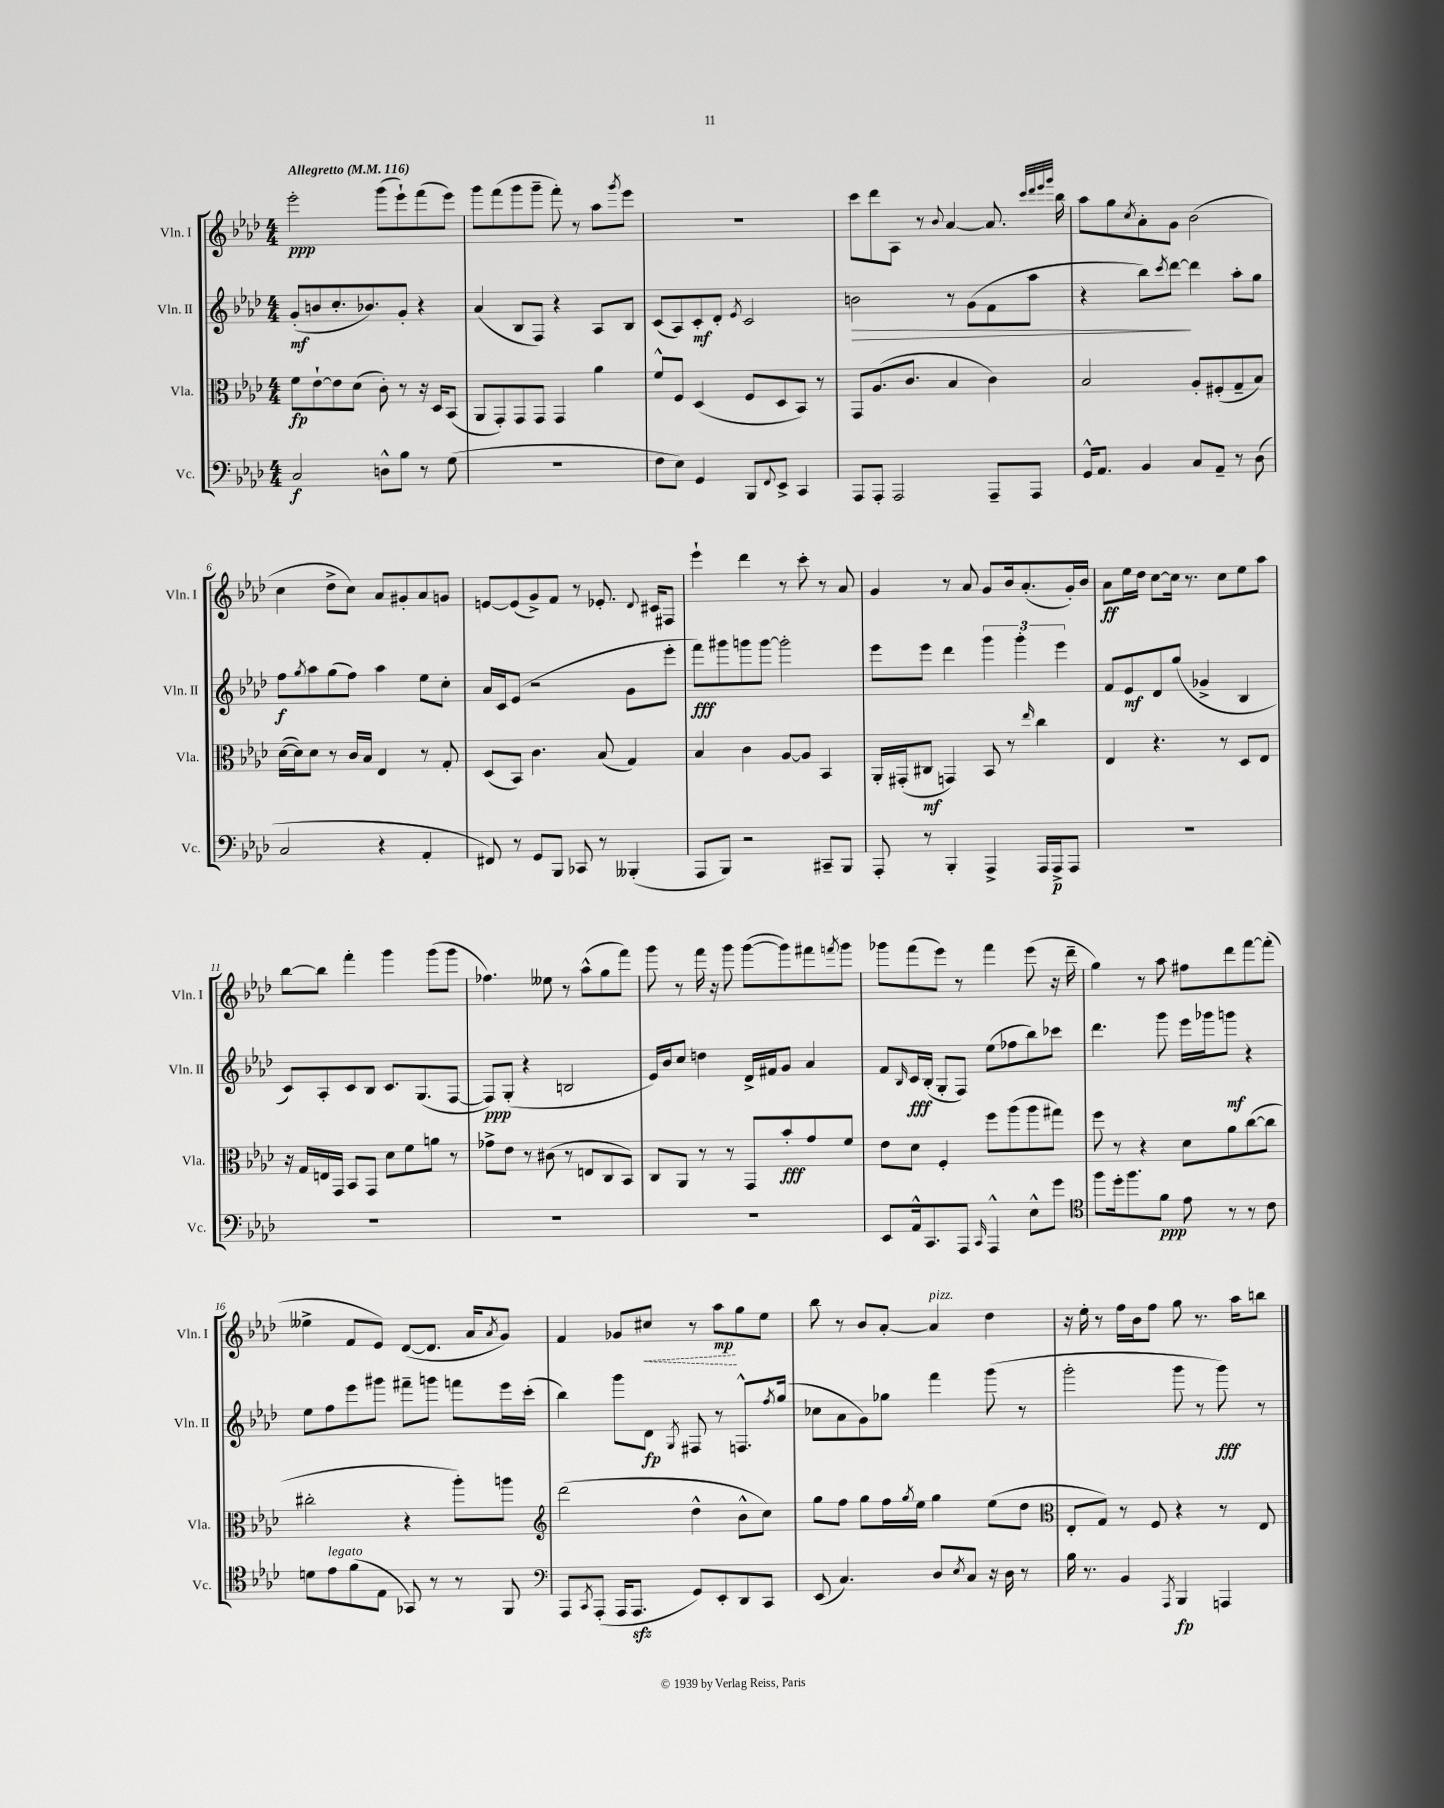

**kern	**dynam	**kern	**dynam	**kern	**dynam	**kern	**dynam
*part4	*part4	*part3	*part3	*part2	*part2	*part1	*part1
*staff4	*staff4	*staff3	*staff3	*staff2	*staff2	*staff1	*staff1
*I"Vc.	*	*I"Vla.	*	*I"Vln. II	*	*I"Vln. I	*
*I'Vc.	*	*I'Vla.	*	*I'Vln. II	*	*I'Vln. I	*
*clefF4	*	*clefC3	*	*clefG2	*	*clefG2	*
*k[b-e-a-d-]	*	*k[b-e-a-d-]	*	*k[b-e-a-d-]	*	*k[b-e-a-d-]	*
*M4/4	*	*M4/4	*	*M4/4	*	*M4/4	*
*MM116	*	*MM116	*	*MM116	*	*MM116	*
=1	=1	=1	=1	=1	=1	=1	=1
!	!	!	!	!	!	!LO:TX:a:B:t=Allegretto	!
2C/	f	8f\L	fp	(8g'/L	mf	2eee-'\	ppp
.	.	[8e-`\	.	8bn/	.	.	.
.	.	8e-\]	.	8.cc'/	.	.	.
.	.	(8d-\J	.	.	.	.	.
.	.	.	.	8.b-X/)	.	.	.
8Dn^^\L	.	8c'\)	.	.	.	(8ggg\L	.
8B-\J	.	8r	.	8g'/J	.	8eee-`\)	.
8r	.	16r	.	4r	.	(8fff\	.
.	.	16D-/KL	.	.	.	.	.
(8G\	.	(8BB-/J	.	.	.	8eee-\J)	.
=2	=2	=2	=2	=2	=2	=2	=2
1r	.	8AA-/L	.	(4a-/	.	8ggg\L	.
.	.	8GG'/)	.	.	.	(8fff\	.
.	.	8GG/	.	8B-/L	.	8ggg\	.
.	.	8GG/J	.	8F/J)	.	8ggg~\J	.
.	.	4GG/	.	4r	.	8fff'\)	.
.	.	.	.	.	.	8r	.
.	.	4a-\	.	8A-/L	.	8aa-\L	.
.	.	.	.	.	.	8qggg/	.
.	.	.	.	8B-/J	.	8eee-\J	.
=3	=3	=3	=3	=3	=3	=3	=3
8F\L	.	8f^^/L	.	(8c/L	.	1r	.
8E-\J)	.	8F/J	.	8A-/)	.	.	.
4GG/	.	(4D-/	.	8c'/	mf	.	.
.	.	.	.	8d-'/J	.	.	.
.	.	.	.	8qe-/	.	.	.
8BBB-/L	.	8F/L	.	2c/	.	.	.
8qqFF/	.	.	.	.	.	.	.
8EE-^/J	.	8D-/	.	.	.	.	.
4CC/	.	8BB-/J)	.	.	.	.	.
.	.	8r	.	.	.	.	.
=4	=4	=4	=4	=4	=4	=4	=4
!	!	!	!	!	!LO:HP:b	!	!
8AAA-/L	.	8GG/L	.	2bn\	>	8ccc\L	.
8AAA-'/J	.	(8.A-/	.	.	.	8ddd-\	.
2AAA-/	.	.	.	.	.	8A-\J	.
.	.	8.c/J	.	.	.	.	.
.	.	.	.	.	.	8r	.
.	.	.	.	.	.	8qqb-/	.
.	.	4B-/	.	8r	.	[4a-/	.
.	.	.	.	(8g\L	.	.	.
8AAA-~/L	.	4c\)	.	8f\	.	8.a-/]	.
8AAA-/J	.	.	.	8aa-\J	.	.	.
.	.	.	.	.	.	32qqccc/LLL	.
.	.	.	.	.	.	32qqddd-/	.
.	.	.	.	.	.	32qqeee-/	.
.	.	.	.	.	.	32qqggg/JJJ	.
.	.	.	.	.	.	16bb-\	.
=5	=5	=5	=5	=5	=5	=5	=5
16GG^^/KL	.	2B-/	.	4r	.	8aa-\L	.
8.AA-/J	.	.	.	.	.	.	.
.	.	.	.	.	.	8gg\	.
.	.	.	.	.	.	8qcc/	.
4BB-/	.	.	.	8bb-\L)	.	8a-'\	.
.	.	.	.	8qccc/	.	.	.
.	.	.	.	[8ddd-\J	.	8g\J	.
8C/L	.	8A-'/L	.	4ddd-\]	]	(2b-\	.
8AA-~/J	.	(8F#X'/	.	.	.	.	.
8r	.	8G~/	.	8aa-'\L	.	.	.
(8D-\	.	8B-/J)	.	8gg\J	.	.	.
!!LO:LB:g=z
=6	=6	=6	=6	=6	=6	=6	=6
2C/	.	([16d-\LL	.	8ff\L	f	4cc\	.
.	.	16d-\J])	.	.	.	.	.
.	.	.	.	8qgg/	.	.	.
.	.	8d-\J	.	8aa-\	.	.	.
.	.	8r	.	(8gg\	.	8dd-^\L	.
.	.	16c/LL	.	8ff\J)	.	8cc\J)	.
.	.	16B-/JJ	.	.	.	.	.
4r	.	4E-/	.	4aa-\	.	8a-/L	.
.	.	.	.	.	.	8g#X'/	.
4AA-'/	.	8r	.	8ee-\L	.	8a-/	.
.	.	8G'/	.	8cc'\J	.	8gn/J	.
=7	=7	=7	=7	=7	=7	=7	=7
8FF#X/)	.	(8D-/L	.	16a-/LL	.	[8en/L	.
.	.	.	.	16c/J	.	.	.
8r	.	8BB-/J)	.	(8e-/J	.	(8e/]	.
8GG/L	.	4.c\	.	2r	.	8g^/)	.
8BBB-/J	.	.	.	.	.	8f/J	.
8CC-X/	.	.	.	.	.	8r	.
8r	.	(8B-/	.	.	.	8.e-X'/	.
(4BBB--X'/	.	4G/)	.	8g\L	.	.	.
.	.	.	.	.	.	8qqd-/	.
.	.	.	.	.	.	16c#X/KL	.
.	.	.	.	8eee-'\J	.	8F#X/J	.
=8	=8	=8	=8	=8	=8	=8	=8
8AAA-/L	.	4B-/	.	8fff\L)	fff	4eee-`\	.
8BBB-/J)	.	.	.	8ggg#X\	.	.	.
2r	.	4c\	.	8gggn\	.	4ddd-\	.
.	.	.	.	[8ggg\J	.	.	.
.	.	[8A-/L	.	2ggg'\]	.	8r	.
.	.	8A-/J]	.	.	.	8ccc'\	.
8CC#X~/L	.	4BB-/	.	.	.	8r	.
8BBB-/J	.	.	.	.	.	8a-/	.
=9	=9	=9	=9	=9	=9	=9	=9
8AAA-'/	.	16AA-'/LL	.	8eee-\L	.	4g/	.
.	.	(16GG#X'/J	.	.	.	.	.
8r	.	8C#X/J	mf	8eee-\J	.	.	.
4BBB-'/	.	4GGn/)	.	4ddd-\	.	8r	.
.	.	.	.	.	.	8a-/	.
4AAA-^/	.	8BB-/	.	6ggg\	.	8g/L	.
.	.	8r	.	.	.	16b-/k	.
.	.	.	.	6ggg'\	.	.	.
.	.	.	.	.	.	(8.a-'/	.
.	.	16qqee-/	.	.	.	.	.
16AAA-/LL	.	4cc\	.	.	.	.	.
16AAA-^/J	p	.	.	.	.	.	.
.	.	.	.	6eee-\	.	.	.
8AAA-/J	.	.	.	.	.	16g'/L)	.
.	.	.	.	.	.	16b-/JJ	.
=10	=10	=10	=10	=10	=10	=10	=10
1r	.	4E-/	.	8f/L	.	8a-\L	ff
.	.	.	.	8e-/	mf	16ee-\L	.
.	.	.	.	.	.	16dd-\JJ	.
.	.	4.r	.	8d-/	.	[8cc\L	.
.	.	.	.	(8gg/J	.	16cc\Jk]	.
.	.	.	.	.	.	8.r	.
.	.	.	.	4g-X^/	.	.	.
.	.	8r	.	.	.	8cc\L	.
.	.	8D-/L	.	4B-/	.	8ee-\	.
.	.	8E-/J	.	.	.	8aa-\J	.
!!LO:LB:g=z
=11	=11	=11	=11	=11	=11	=11	=11
1r	.	16r	.	8c/L)	.	[8bb-\L	.
.	.	16G/LL	.	.	.	.	.
.	.	16En/	.	8A-'/	.	8bb-\J]	.
.	.	16GG/JJ	.	.	.	.	.
.	.	8BB-/L	.	8c/	.	4fff'\	.
.	.	8GG/J	.	8B-/J	.	.	.
.	.	8d-\L	.	8.c/L	.	4ggg\	.
.	.	8f\	.	.	.	.	.
.	.	.	.	(8.G/	.	.	.
.	.	8an\J	.	.	.	(8ggg\L	.
.	.	8r	.	[8F/J	.	8ggg\J	.
=12	=12	=12	=12	=12	=12	=12	=12
1r	.	8g-X^\L	.	8F/L])	ppp	4.ff-X\)	.
.	.	8e-\J	.	(8G'/J	.	.	.
.	.	8r	.	4r	.	.	.
.	.	(8c#X\	.	.	.	8ee--X\	.
.	.	8r	.	2Bn/	.	8r	.
.	.	8En/L	.	.	.	(8aa-^^\L	.
.	.	8C/	.	.	.	8gg\	.
.	.	8BB-/J)	.	.	.	8fff\J)	.
=13	=13	=13	=13	=13	=13	=13	=13
1r	.	8C/L	.	16e-/LL)	.	8ggg\	.
.	.	.	.	16b-/J	.	.	.
.	.	8AA-/J	.	8cc/J	.	8r	.
.	.	8r	.	4ddn\	.	16fff\	.
.	.	.	.	.	.	16r	.
.	.	8r	.	.	.	8ggg\	.
.	.	8GG/L	.	16d-^/LL	.	([8ggg\L	.
.	.	.	.	16f#X/J	.	.	.
.	.	8b-'/	fff	8g/J	.	8ggg\])	.
.	.	8g/	.	4a-/	.	8fff#X\	.
.	.	.	.	.	.	8qfffn/	.
.	.	8f/J	.	.	.	8ggg\J	.
=14	=14	=14	=14	=14	=14	=14	=14
8EE-/L	.	8e-\L	.	8f/L	.	8ggg-X\L	.
.	.	.	.	16qqB-/	.	.	.
16AA-^^/k	.	8d-\J	.	16c/L	fff	(8fff\	.
8.CC/	.	.	.	(16B-'/JJ	.	.	.
.	.	4F'/	.	8G'/L	.	8eee-\J)	.
8AAA-/J	.	.	.	8F/J)	.	8r	.
16qqCC/	.	.	.	.	.	.	.
4AAA-^^/	.	8ff\L	.	(8ee-\L	.	4fff\	.
.	.	(8aa-\	.	8ff-X\	.	.	.
8E-^^\L	.	8aa-\	.	8bb-\)	.	(8eee-\	.
8g\J	.	8gg#X\J)	.	8ccc-X\J	.	16r	.
.	.	.	.	.	.	16ddd-~\	.
=15	=15	=15	=15	=15	=15	=15	=15
*clefC4	*	*	*	*	*	*	*
8ff\L	.	8ff\	.	4.ddd-\	.	4gg\)	.
16dd-'\k	.	8r	.	.	.	.	.
8.ff\	.	.	.	.	.	.	.
.	.	4r	.	.	.	8r	.
8f\J	ppp	.	.	8ggg\	.	8aa-\	.
8e-\	.	8d-\L	.	16eee-\LL	.	8ff#X\L	.
.	.	.	.	16ggg-X\J	.	.	.
8r	.	8a-\	.	8gggn\J	mf	8ddd-\	.
8r	.	([8cc\	.	4r	.	[8fff\	.
8c\	.	8cc\J]	.	.	.	(8fff'\J]	.
!!LO:LB:g=z
=16	=16	=16	=16	=16	=16	=16	=16
8dn\L	.	2cc#X'\	.	8ee-\L	.	4ee--X^\	.
!LO:TX:a:i:t=legato	!	!	!	!	!	!	!
8e-\	.	.	.	8ff\	.	.	.
(8f\	.	.	.	8eee-\	.	8f/L	.
8E-\J	.	.	.	8ggg#X\J	.	8e-/J)	.
8GG-X/)	.	4r	.	8fff#X~\L	.	([8d-/L	.
8r	.	.	.	8gggn\J	.	8.d-/J]	.
8r	.	8aa-'\L)	.	8fffn\L	.	.	.
.	.	.	.	.	.	16a-/KL	.
.	.	.	.	.	.	8qa-/	.
8FF/	.	8aan\J	.	16eee-\L	.	8g/J)	.
.	.	.	.	(16ccc'\JJ	.	.	.
=17	=17	=17	=17	=17	=17	=17	=17
*clefF4	*	*clefG2	*	*	*	*	*
8AAA-/L	.	(2ddd-\	.	4bb-\)	.	4f/	.
8qCC/	.	.	.	.	.	.	.
(8AAA-'/J	.	.	.	.	.	.	.
16AAA-/KL	.	.	.	8ggg\L	.	8g-X/L	.
8.AAA-zz/J	.	.	.	.	.	.	.
!	!	!	!	!	!	!	!LO:HP:b
.	.	.	.	8d-\J	fp	8cc#X/J	<
.	.	.	.	8qG/	.	.	.
8GG/L)	.	4dd-^^\	.	8F#X/	.	8r	.
8EE-'/	.	.	.	8r	.	8aa-\L	mp
8DD-/	.	8b-^^\L	.	8.Fn^^/L	.	8gg\	[
8CC/J	.	8cc\J)	.	.	.	8ee-\J	.
.	.	.	.	8qff/	.	.	.
.	.	.	.	(16gg/Jk	.	.	.
=18	=18	=18	=18	=18	=18	=18	=18
(8EE-/	.	8gg\L	.	8cc-X\L	.	8bb-\	.
4.C/)	.	8ff\J	.	8a-\	.	8r	.
.	.	8gg\L	.	8g\)	.	8b-/L	.
.	.	16ff\L	.	8gg-X\J	.	[8a-'/J	.
.	.	8qgg/	.	.	.	.	.
.	.	16ee-\JJ	.	.	.	.	.
!	!	!	!	!	!	!LO:TX:a:i:t=pizz.	!
8D-/L	.	4gg\	.	4fff\	.	4a-/]	.
8qE-/	.	.	.	.	.	.	.
8C/J	.	.	.	.	.	.	.
16r	.	(8ee-\L	.	(8ggg\	.	4dd-\	.
16D-\	.	.	.	.	.	.	.
8r	.	8dd-\J	.	8r	.	.	.
=19	=19	=19	=19	=19	=19	=19	=19
*	*	*clefC3	*	*	*	*	*
16B-\	.	8E-'/L	.	2ggg'\	.	16r	.
8.r	.	.	.	.	.	16ee-'\	.
.	.	8G/J)	.	.	.	8r	.
4BB-/	.	8r	.	.	.	16ff\LL	.
.	.	.	.	.	.	16b-\J	.
.	.	8F/	.	.	.	8ff\J	.
8qAAA-/	.	.	.	.	.	.	.
4BBB-/	fp	4r	.	8ggg\	.	8gg\	.
.	.	.	.	8r	.	8.r	.
4AAAn/	.	8r	.	8ggg\)	fff	.	.
.	.	.	.	.	.	16aa-\KL	.
.	.	8E-/	.	8r	.	8bbn\J	.
==	==	==	==	==	==	==	==
*-	*-	*-	*-	*-	*-	*-	*-
